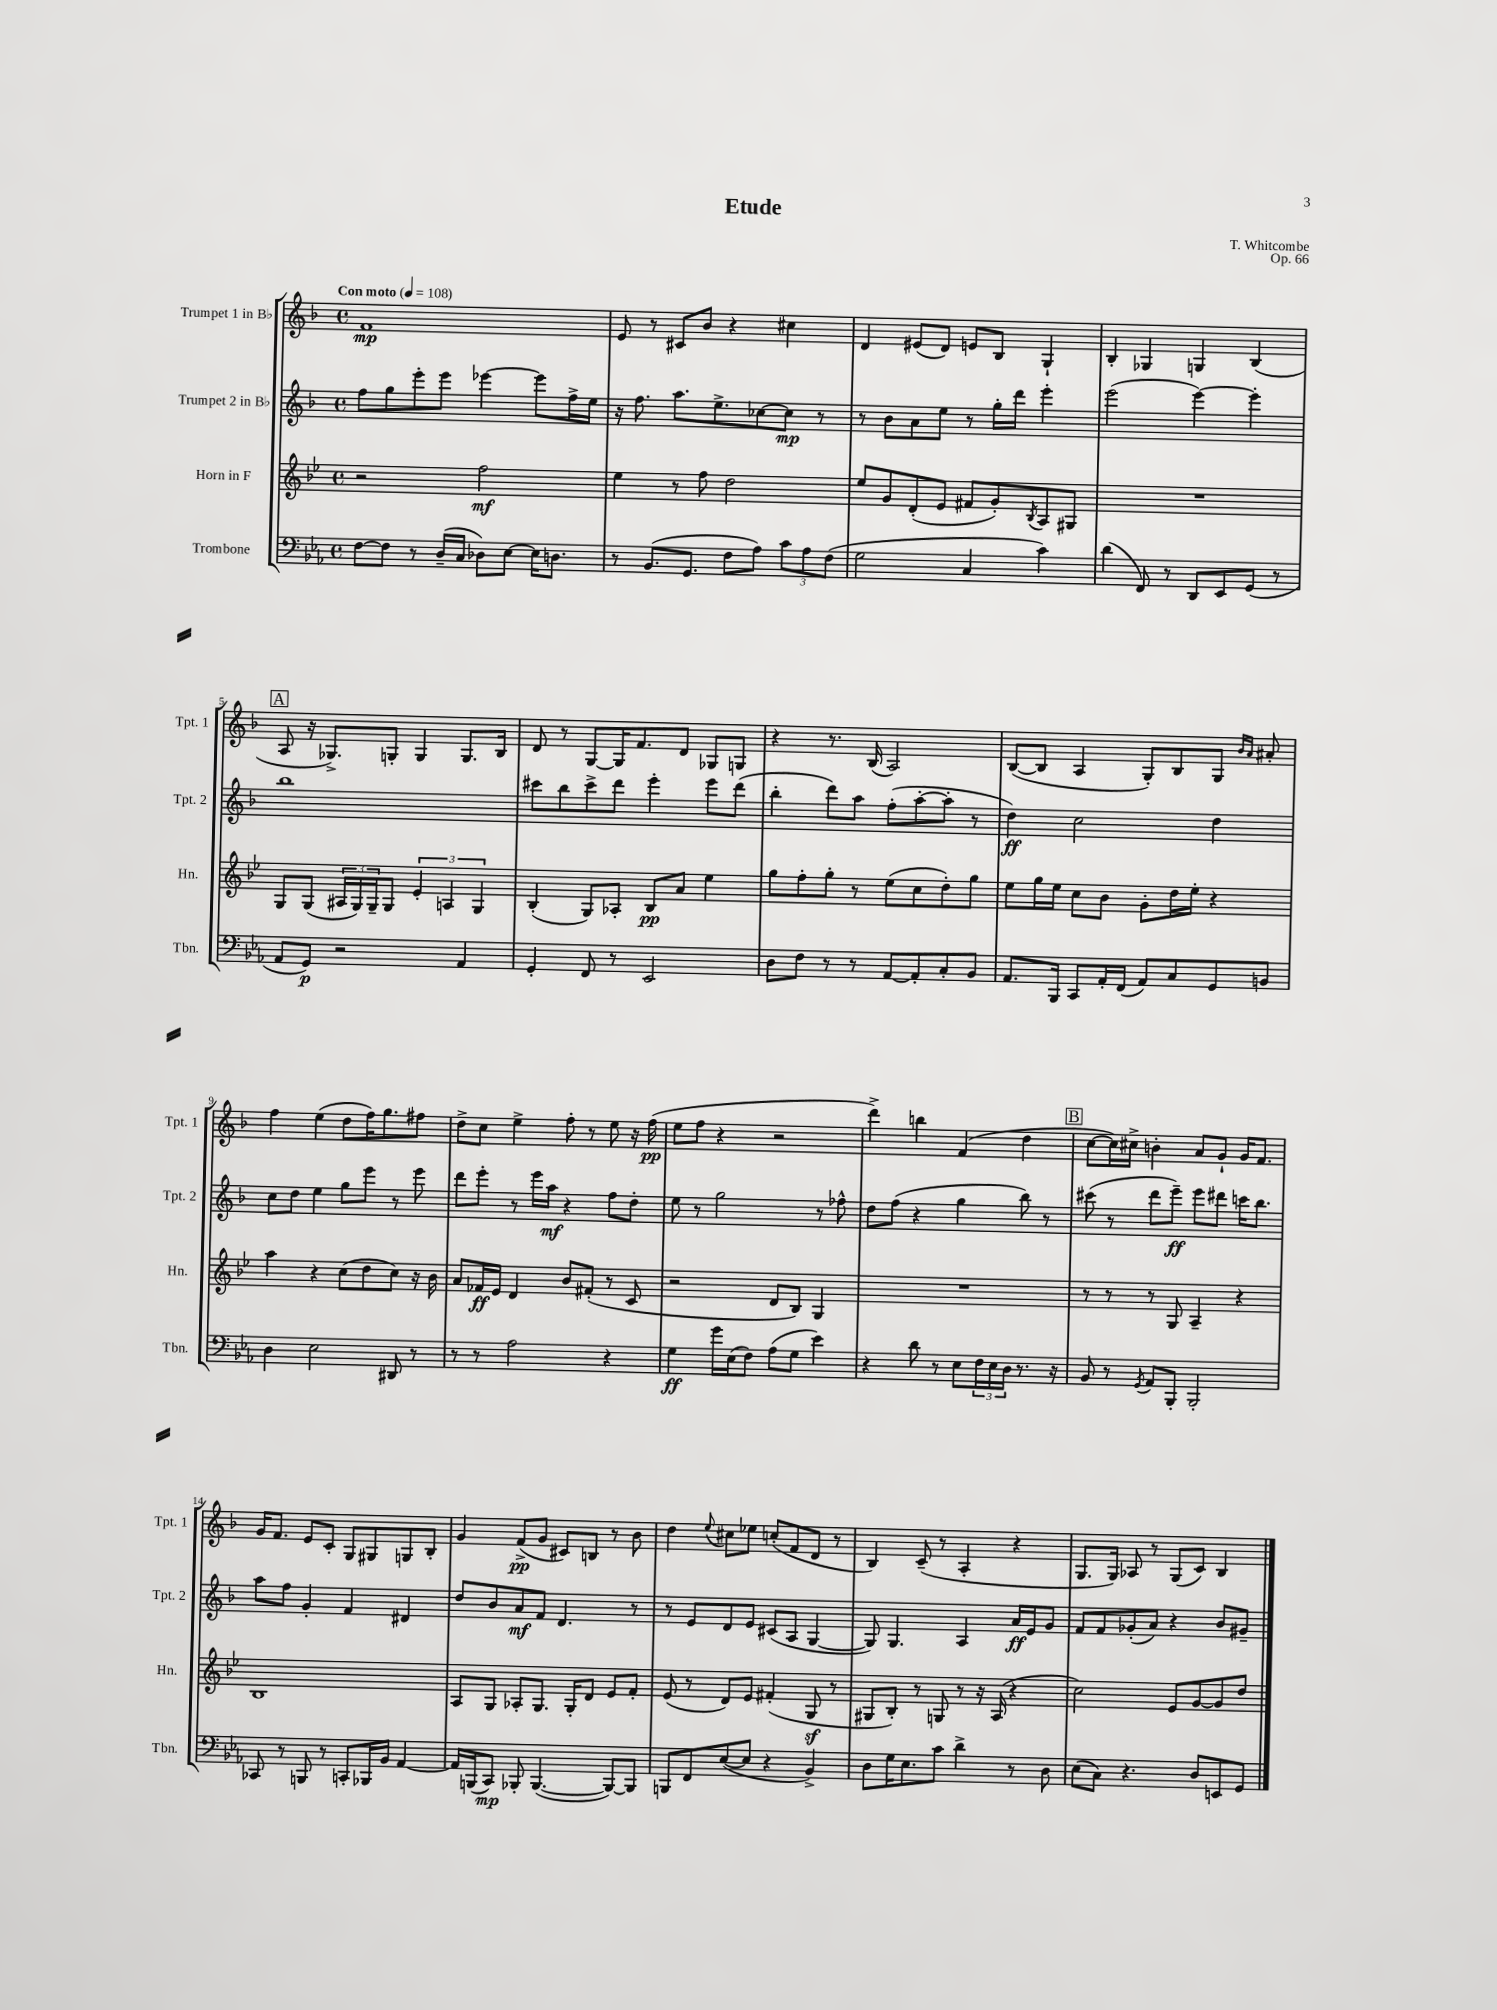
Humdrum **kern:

**kern	**dynam	**kern	**dynam	**kern	**dynam	**kern	**dynam
*part4	*part4	*part3	*part3	*part2	*part2	*part1	*part1
*staff4	*staff4	*staff3	*staff3	*staff2	*staff2	*staff1	*staff1
*I"Trombone	*	*I"Horn in F	*	*I"Trumpet 2 in B♭	*	*I"Trumpet 1 in B♭	*
*I'Tbn.	*	*I'Hn.	*	*I'Tpt. 2	*	*I'Tpt. 1	*
*clefF4	*	*clefG2	*	*clefG2	*	*clefG2	*
*k[b-e-a-]	*	*k[b-e-]	*	*k[b-]	*	*k[b-]	*
*M4/4	*	*M4/4	*	*M4/4	*	*M4/4	*
*met(c)	*	*met(c)	*	*met(c)	*	*met(c)	*
*MM108	*	*MM108	*	*MM108	*	*MM108	*
=1	=1	=1	=1	=1	=1	=1	=1
!	!	!	!	!	!	!LO:TX:a:B:t=Con moto	!
[8F\L	.	2r	.	8ff\L	.	1f	mp
8F\J]	.	.	.	8gg\	.	.	.
8r	.	.	.	8eee'\	.	.	.
(16D~/LL	.	.	.	8eee\J	.	.	.
16C/JJ	.	.	.	.	.	.	.
8D-X\L)	.	2ff\	mf	[4eee-X\	.	.	.
[8E-\J	.	.	.	.	.	.	.
16E-\KL]	.	.	.	8eee-\L]	.	.	.
8.Dn\J	.	.	.	.	.	.	.
.	.	.	.	16ff^\L	.	.	.
.	.	.	.	16ee\JJ	.	.	.
=2	=2	=2	=2	=2	=2	=2	=2
8r	.	4ee-\	.	16r	.	8e/	.
.	.	.	.	8.ff\	.	.	.
(8.BB-/L	.	.	.	.	.	8r	.
.	.	8r	.	8.aa\L	.	8c#X/L	.
8.GG/J	.	.	.	.	.	.	.
.	.	8ff\	.	.	.	8b-/J	.
.	.	.	.	8.ee^\	.	.	.
8F\L	.	2dd\	.	.	.	4r	.
8A-\J)	.	.	.	[8cc-X\	.	.	.
12c\L	.	.	.	8cc-\J]	mp	4cc#X\	.
12A-\	.	.	.	.	.	.	.
.	.	.	.	8r	.	.	.
(12F\J	.	.	.	.	.	.	.
=3	=3	=3	=3	=3	=3	=3	=3
2G\	.	8ee-/L	.	8r	.	4d/	.
.	.	8g/	.	8b-\L	.	.	.
.	.	(8d'/	.	8a\	.	(8e#X/L	.
.	.	8e-/J	.	8ee\J	.	8d/J)	.
4C/	.	8f#X/L	.	8r	.	8en/L	.
.	.	8g'/)	.	16gg'\LL	.	8B-/J	.
.	.	.	.	16ddd\JJ	.	.	.
.	.	8qB-/	.	.	.	.	.
4c\)	.	8A/	.	4eee'\	.	4G`/	.
.	.	8G#X/J	.	.	.	.	.
=4	=4	=4	=4	=4	=4	=4	=4
(4d\	.	1r	.	(2eee\	.	4B-'/	.
8FF/)	.	.	.	.	.	4G-X/	.
8r	.	.	.	.	.	.	.
8DD/L	.	.	.	[4eee\)	.	4Gn/	.
8EE-/	.	.	.	.	.	.	.
(8GG/J	.	.	.	4eee'\]	.	(4B-/	.
8r	.	.	.	.	.	.	.
!!LO:LB:g=z
!!LO:REH:place=s1:t=A
=5	=5	=5	=5	=5	=5	=5	=5
8AA-/L	.	8G/L	.	1bb-	.	8A/	.
8GG/J)	p	(8G/J	.	.	.	16r	.
.	.	.	.	.	.	8.G-X^/L)	.
2r	.	24A#X/LL	.	.	.	.	.
.	.	24G/)	.	.	.	.	.
.	.	24G~/J	.	.	.	.	.
.	.	8G/J	.	.	.	8Gn'/J	.
.	.	6e-'/	.	.	.	4G/	.
.	.	6An/	.	.	.	.	.
4AA-/	.	.	.	.	.	8.G/L	.
.	.	6G/	.	.	.	.	.
.	.	.	.	.	.	16B-/Jk	.
=6	=6	=6	=6	=6	=6	=6	=6
4GG'/	.	(4B-'/	.	8ccc#X\L	.	8d/	.
.	.	.	.	8bb-\	.	8r	.
8FF/	.	8G/L)	.	8ccc#^\	.	[8G/L	.
8r	.	8A-X'/J	.	8ddd\J	.	16G/K]	.
.	.	.	.	.	.	8.f/	.
2EE-/	.	8B-/L	pp	4eee'\	.	.	.
.	.	8a/J	.	.	.	8d/J	.
.	.	4ee-\	.	8eee\L	.	8G-X/L	.
.	.	.	.	(8ddd\J	.	8Gn/J	.
=7	=7	=7	=7	=7	=7	=7	=7
8D\L	.	8gg\L	.	4bb-'\	.	4r	.
8F\J	.	8ff'\	.	.	.	.	.
8r	.	8gg'\J	.	8ddd\L)	.	8.r	.
8r	.	8r	.	8aa\J	.	.	.
.	.	.	.	.	.	(16B-/	.
[8AA-/L	.	(8ee-\L	.	(8ff'\L	.	2A/)	.
8AA-'/]	.	8cc\	.	[8aa'\	.	.	.
8C'/	.	8dd'\)	.	8aa'\J]	.	.	.
8BB-/J	.	8gg\J	.	8r	.	.	.
=8	=8	=8	=8	=8	=8	=8	=8
8.AA-/L	.	8ee-\L	.	4dd\)	ff	([8B-/L	.
.	.	16gg\L	.	.	.	8B-/J]	.
16BBB-/Jk	.	16ee-\JJ	.	.	.	.	.
8CC/L	.	8cc\L	.	2cc\	.	4A/	.
16AA-'/L	.	8b-\J	.	.	.	.	.
(16FF/JJ	.	.	.	.	.	.	.
8AA-/L)	.	8g'\L	.	.	.	8G'/L)	.
8C/	.	16dd\L	.	.	.	8B-/	.
.	.	16ee-'\JJ	.	.	.	.	.
8GG/	.	4r	.	4dd\	.	8G/J	.
.	.	.	.	.	.	16qqb-/LL	.
.	.	.	.	.	.	16qqa/JJ	.
8BBn/J	.	.	.	.	.	8a#X'/	.
!!LO:LB:g=z
=9	=9	=9	=9	=9	=9	=9	=9
4D\	.	4aa\	.	8cc\L	.	4ff\	.
.	.	.	.	8dd\J	.	.	.
2E-\	.	4r	.	4ee\	.	(4ee\	.
.	.	(8cc\L	.	8gg\L	.	8dd\L	.
.	.	8dd\	.	8eee\J	.	16ff\K)	.
.	.	.	.	.	.	8.gg\	.
8DD#X/	.	8cc\J)	.	8r	.	.	.
8r	.	16r	.	8eee\	.	8ff#X\J	.
.	.	16b-\	.	.	.	.	.
=10	=10	=10	=10	=10	=10	=10	=10
8r	.	8a/L	.	8ddd\L	.	8dd^\L	.
8r	.	16f-X/L	ff	8eee'\J	.	8cc\J	.
.	.	16e-/JJ	.	.	.	.	.
2A-\	.	4d/	.	8r	.	4ee^\	.
.	.	.	.	16eee\LL	.	.	.
.	.	.	.	16aa\JJ	mf	.	.
.	.	8b-/L	.	4r	.	8ff'\	.
.	.	(8f#X'/J	.	.	.	8r	.
4r	.	8r	.	8ff\L	.	8ee\	.
.	.	8c/	.	8dd'\J	.	16r	.
.	.	.	.	.	.	(16ff\	pp
=11	=11	=11	=11	=11	=11	=11	=11
4G\	ff	2r	.	8ee\	.	8ee\L	.
.	.	.	.	8r	.	8ff\J	.
16g\LL	.	.	.	2gg\	.	4r	.
(16E-\J	.	.	.	.	.	.	.
8F\J)	.	.	.	.	.	.	.
(8A-\L	.	8d/L	.	.	.	2r	.
8G\J	.	8B-/J)	.	.	.	.	.
4e-\)	.	4G/	.	8r	.	.	.
.	.	.	.	8ff-X^^\	.	.	.
=12	=12	=12	=12	=12	=12	=12	=12
4r	.	1r	.	8dd\L	.	4ddd^\)	.
.	.	.	.	(8ff\J	.	.	.
8d\	.	.	.	4r	.	4bbn\	.
8r	.	.	.	.	.	.	.
8E-\L	.	.	.	4gg\	.	(4f/	.
24F\L	.	.	.	.	.	.	.
24E-\	.	.	.	.	.	.	.
24D\JJ	.	.	.	.	.	.	.
8.r	.	.	.	8bb-\)	.	4dd\	.
.	.	.	.	8r	.	.	.
16r	.	.	.	.	.	.	.
!!LO:REH:place=s1:t=B
=13	=13	=13	=13	=13	=13	=13	=13
8BB-/	.	8r	.	(8ccc#X\	.	[8cc\L	.
8r	.	8r	.	8r	.	16cc\L])	.
.	.	.	.	.	.	16cc#X^\JJ	.
8qGG/	.	.	.	.	.	.	.
8AA-/L	.	8r	.	8ddd\L	.	4bn'\	.
8BBB-'/J	.	8G/	.	8eee~\J)	ff	.	.
2BBB-'/	.	4A~/	.	8eee\L	.	8a/L	.
.	.	.	.	8ddd#X\J	.	8g`/J	.
.	.	4r	.	16cccn\KL	.	16g/KL	.
.	.	.	.	8.bb-\J	.	8.f/J	.
!!LO:LB:g=z
=14	=14	=14	=14	=14	=14	=14	=14
8CC-X/	.	1B-	.	8aa\L	.	16g/KL	.
.	.	.	.	.	.	8.f/J	.
8r	.	.	.	8ff\J	.	.	.
8BBBn/	.	.	.	4g'/	.	8e/L	.
8r	.	.	.	.	.	8c'/J	.
8CCn'/L	.	.	.	4f/	.	8G/L	.
16BBB-X/L	.	.	.	.	.	8G#X/	.
16BB-/JJ	.	.	.	.	.	.	.
[4AA-/	.	.	.	4d#X/	.	8Gn/	.
.	.	.	.	.	.	8B-'/J	.
=15	=15	=15	=15	=15	=15	=15	=15
16AA-/LL]	.	8A/L	.	8dd/L	.	4g/	.
(16BBBn/J	.	.	.	.	.	.	.
8CC/J)	mp	8G/J	.	8b-/	.	.	.
8BBB-X'/	.	8A-X'/L	.	8a/	mf	(8f^/L	pp
([4.BBB-/	.	8.G/J	.	8f/J	.	8g/J	.
.	.	.	.	4.d/	.	8c#X/L)	.
.	.	16G'/KL	.	.	.	.	.
.	.	8d/J	.	.	.	8Bn/J	.
8BBB-/L_)	.	8e-/L	.	.	.	8r	.
8BBB-/J]	.	8f'/J	.	8r	.	8b-\	.
=16	=16	=16	=16	=16	=16	=16	=16
8BBBn/L	.	(8e-/	.	8r	.	4dd\	.
8FF/	.	8r	.	8e/L	.	.	.
.	.	.	.	.	.	8qqee/	.
([8E-/	.	8d/L)	.	8d/	.	8cc#X\L	.
8E-/J]	.	8e-/J	.	8e/J	.	8ee-X\J	.
4r	.	(4f#X'/	.	(8c#X/L	.	(8ccn'/L	.
.	.	.	.	8A/J	.	8f/	.
4BB-^/)	.	8Gz/	.	[4G/	.	8d/J	.
.	.	8r	.	.	.	8r	.
=17	=17	=17	=17	=17	=17	=17	=17
8D\L	.	8G#X/L	.	8G/])	.	4B-/)	.
16G\K	.	8B-'/J)	.	4.G/	.	.	.
8.E-\	.	.	.	.	.	.	.
.	.	8r	.	.	.	(8c~/	.
8c\J	.	8Gn/	.	.	.	8r	.
4d^\	.	8r	.	4A/	.	4A'/	.
.	.	16r	.	.	.	.	.
.	.	(16A/	.	.	.	.	.
8r	.	4r	.	16a/LL	ff	4r	.
.	.	.	.	16e/J	.	.	.
8D\	.	.	.	8g/J	.	.	.
=18	=18	=18	=18	=18	=18	=18	=18
(8E-\L	.	2cc\)	.	8f/L	.	8.G/L	.
8C\J)	.	.	.	8f/	.	.	.
.	.	.	.	.	.	16G/Jk)	.
4.r	.	.	.	(8g-X'/	.	8A-X/	.
.	.	.	.	8a/J)	.	8r	.
.	.	8e-/L	.	4r	.	(8G/L	.
8D/L	.	[8g/	.	.	.	8c/J)	.
8EEn/	.	8g/]	.	8b-/L	.	4B-/	.
8GG/J	.	8dd/J	.	8g#X~/J	.	.	.
==	==	==	==	==	==	==	==
*-	*-	*-	*-	*-	*-	*-	*-
